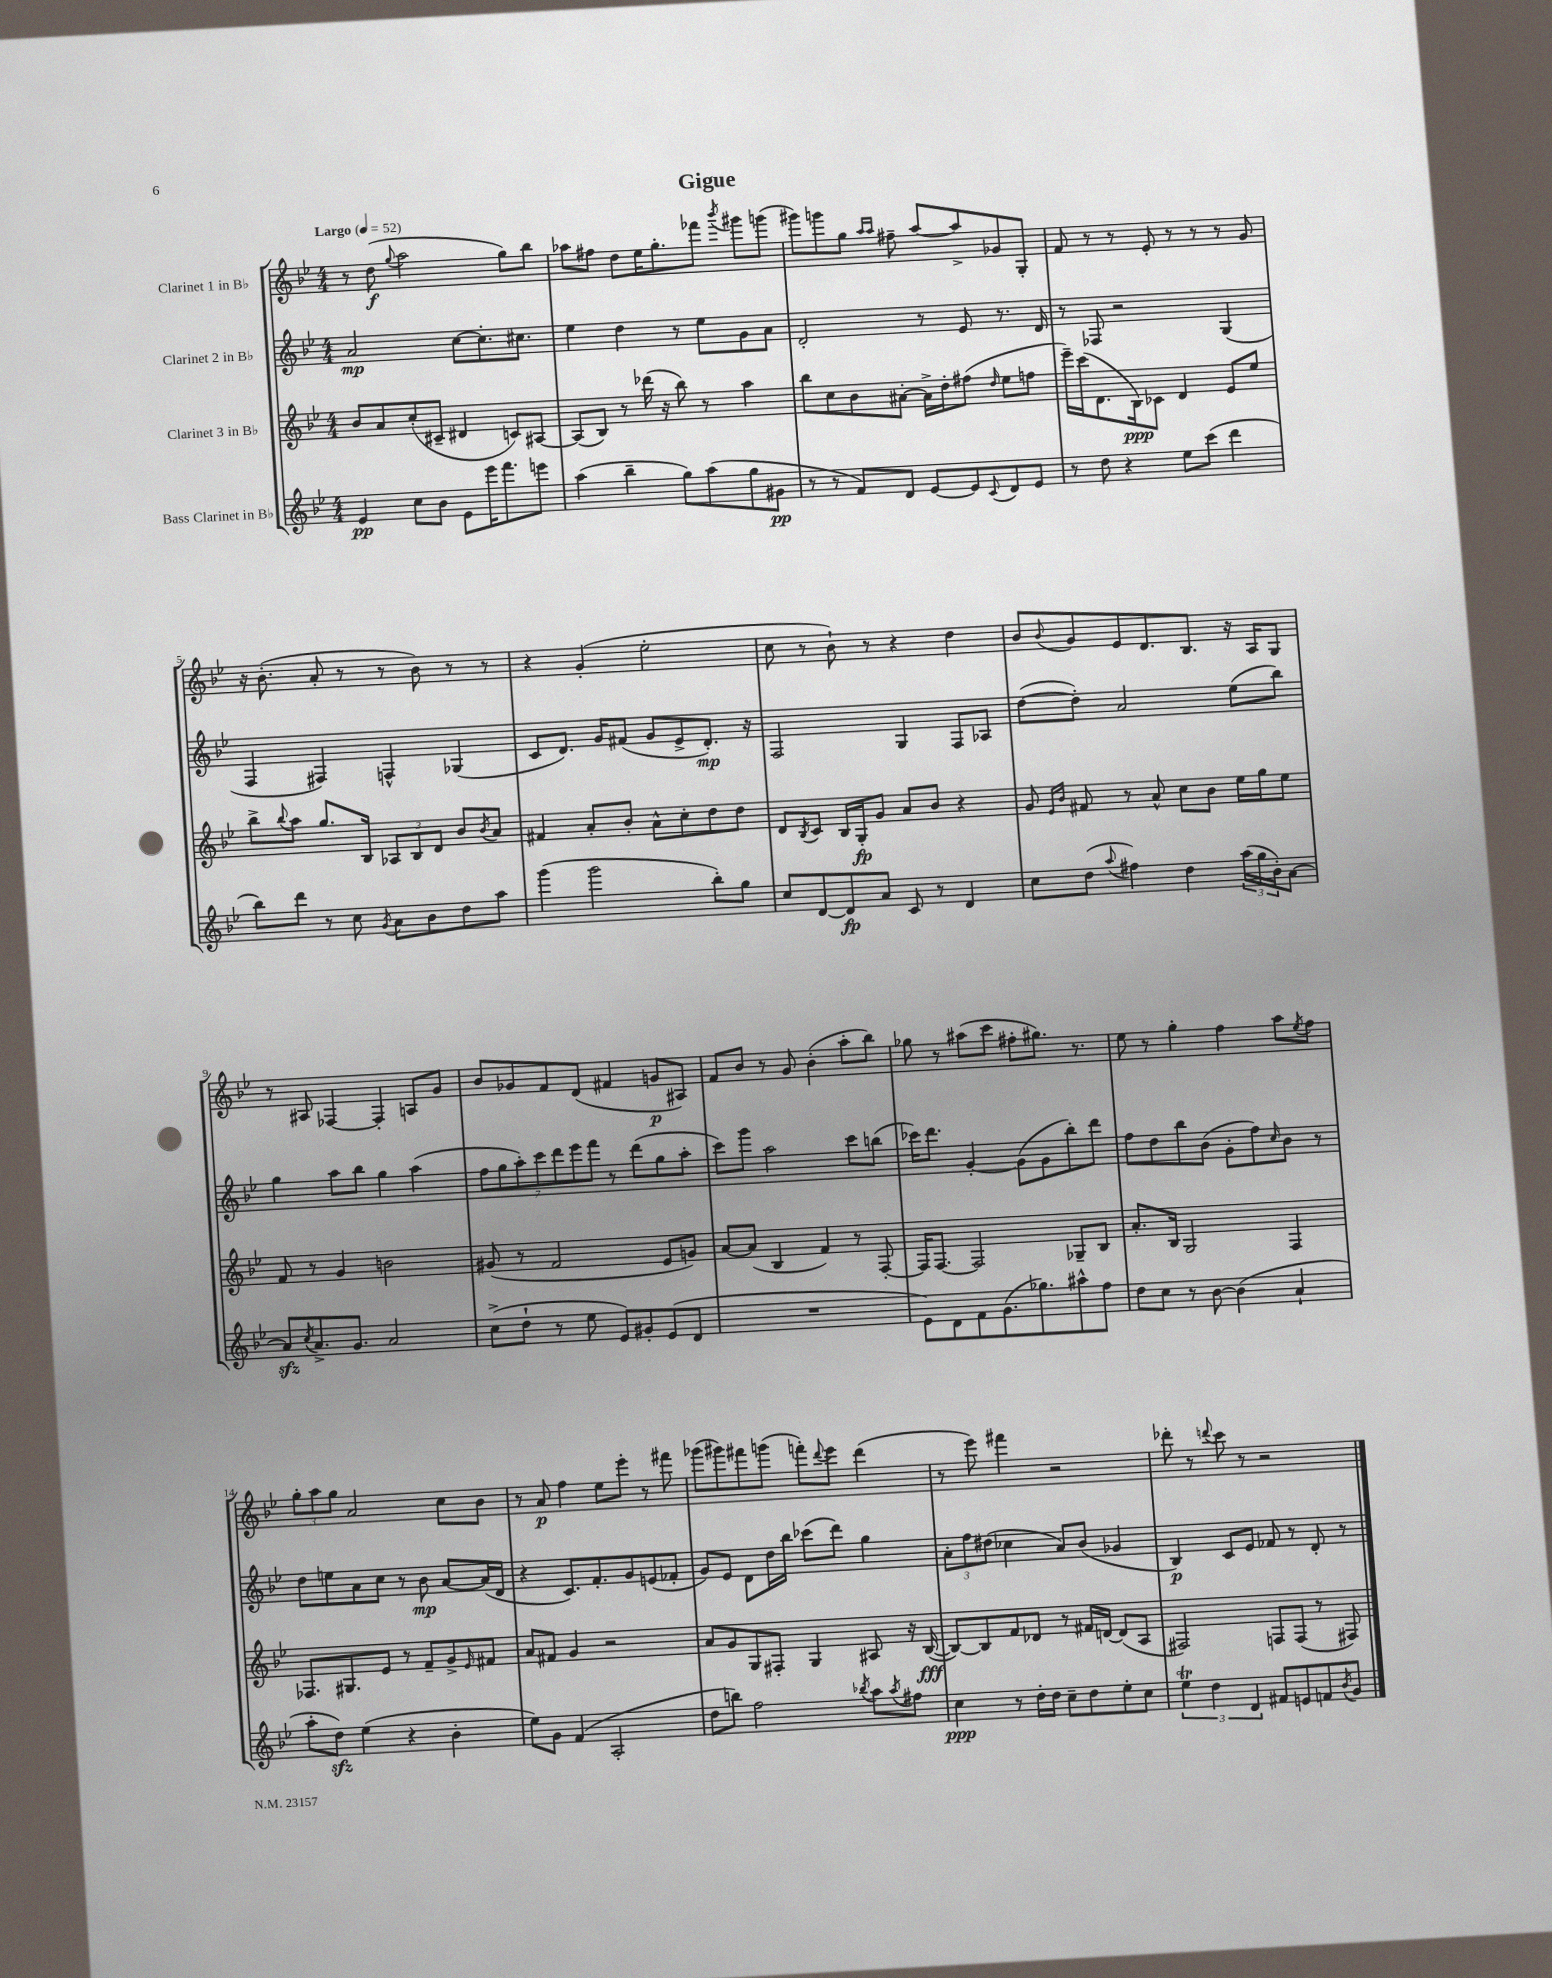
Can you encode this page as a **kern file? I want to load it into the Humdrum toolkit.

**kern	**dynam	**kern	**dynam	**kern	**dynam	**kern	**dynam
*part4	*part4	*part3	*part3	*part2	*part2	*part1	*part1
*staff4	*staff4	*staff3	*staff3	*staff2	*staff2	*staff1	*staff1
*I"Bass Clarinet in B♭	*	*I"Clarinet 3 in B♭	*	*I"Clarinet 2 in B♭	*	*I"Clarinet 1 in B♭	*
*clefG2	*	*clefG2	*	*clefG2	*	*clefG2	*
*k[b-e-]	*	*k[b-e-]	*	*k[b-e-]	*	*k[b-e-]	*
*M4/4	*	*M4/4	*	*M4/4	*	*M4/4	*
*MM52	*	*MM52	*	*MM52	*	*MM52	*
=1	=1	=1	=1	=1	=1	=1	=1
!	!	!	!	!	!	!LO:TX:a:B:t=Largo	!
4e-/	pp	8b-/L	.	2a/	mp	8r	.
.	.	8a/	.	.	.	(8dd\	f
.	.	.	.	.	.	8qqgg/	.
8cc\L	.	(8cc'/	.	.	.	2aa\	.
8b-\J	.	8c#X~/J	.	.	.	.	.
8e-\L	.	4d#X/	.	[8cc\L	.	.	.
16eee-\K	.	.	.	8.cc'\]	.	.	.
8.fff\	.	.	.	.	.	.	.
.	.	8cn/L)	.	.	.	8gg\L)	.
.	.	.	.	8.cc#X\J	.	.	.
8eeen\J	.	[8A#X/J	.	.	.	8bb-\J	.
=2	=2	=2	=2	=2	=2	=2	=2
(4aa\	.	(8A#/L]	.	4ee-\	.	8aa-X\L	.
.	.	8B-/J)	.	.	.	8ff#X\J	.
4bb-~\	.	8r	.	4dd\	.	8dd\L	.
.	.	(16ddd-X\	.	.	.	16ee-\K	.
.	.	16r	.	.	.	8.gg'\	.
8gg\L)	.	8bb-\)	.	8r	.	.	.
(8aa\	.	8r	.	8ee-\L	.	8fff-X\J	.
.	.	.	.	.	.	8qbbb-/	.
8gg\	.	4aa\	.	8g\	.	8ggg#X\L	.
8g#X\J	pp	.	.	8a\J	.	(8gggn\J	.
=3	=3	=3	=3	=3	=3	=3	=3
8r	.	8bb-\L	.	2d'/	.	8ggg#X\L)	.
8r	.	8cc\	.	.	.	8gggn\	.
8f/L)	.	8b-\	.	.	.	8gg\J	.
.	.	.	.	.	.	16qqaa/LL	.
.	.	.	.	.	.	16qqaa/JJ	.
8d/J	.	[8a#X'\J	.	.	.	8ff#X~\	.
[8e-/L	.	16a#^\LL]	.	8r	.	[8aa/L	.
.	.	16dd'\J	.	.	.	.	.
8e-/]	.	(8ff#X\J	.	8e-/	.	8aa^/]	.
8qqc/	.	16qqdd/	.	.	.	.	.
8d/	.	8ee-\L	.	8.r	.	8g-X/	.
8e-/J	.	8ffn\J	.	.	.	8G'/J	.
.	.	.	.	16d/	.	.	.
=4	=4	=4	=4	=4	=4	=4	=4
8r	.	16eee-~\LL)	.	8r	.	8f/	.
.	.	(16ccc\J	.	.	.	.	.
8dd\	.	8.d\	.	8F-X/	.	8r	.
4r	.	.	.	2r	.	8r	.
.	.	16B-\k)	ppp	.	.	.	.
.	.	8c-X\J	.	.	.	8e-'/	.
8ee-\L	.	4d/	.	.	.	8r	.
(8ccc\J	.	.	.	.	.	8r	.
4ddd\	.	8e-/L	.	(4G/	.	8r	.
.	.	8ee-/J	.	.	.	8g/	.
!!LO:LB:g=z
=5	=5	=5	=5	=5	=5	=5	=5
8bb-\L)	.	8bb-^\L	.	4F/	.	16r	.
.	.	.	.	.	.	(8.b-'\	.
.	.	8qqbb-/	.	.	.	.	.
8ddd\J	.	8aa\J	.	.	.	.	.
8r	.	8.gg/L	.	4F#X/)	.	8a'/	.
8cc\	.	.	.	.	.	8r	.
.	.	16B-/Jk	.	.	.	.	.
8qg/	.	.	.	.	.	.	.
8a\L	.	12A-X/L	.	4Fn^^/	.	8r	.
.	.	12B-/	.	.	.	.	.
8b-\	.	.	.	.	.	8b-\)	.
.	.	12d/J	.	.	.	.	.
8dd\	.	8b-/L	.	(4G-X/	.	8r	.
.	.	8qb-/	.	.	.	.	.
8aa\J	.	8a/J	.	.	.	8r	.
=6	=6	=6	=6	=6	=6	=6	=6
(4ggg\	.	4f#X/	.	8c/L	.	4r	.
.	.	.	.	8.d/J)	.	.	.
2ggg\	.	8a'/L	.	.	.	(4g'/	.
.	.	.	.	16g/KL	.	.	.
.	.	8b-'/J	.	(8f#X/J	.	.	.
.	.	8a^^\L	.	8g/L	.	2ee-'\	.
.	.	8cc'\	.	8e-^/	.	.	.
8bb-'\L)	.	8dd\	.	8.d'/J)	mp	.	.
8gg\J	.	8dd\J	.	.	.	.	.
.	.	.	.	16r	.	.	.
=7	=7	=7	=7	=7	=7	=7	=7
8cc/L	.	8d/L	.	2F/	.	8cc\	.
.	.	8qB-/	.	.	.	.	.
[8d/	.	8c/J	.	.	.	8r	.
8d/]	fp	16B-/LL	.	.	.	8b-`\)	.
.	.	16G'/J	fp	.	.	.	.
8a/J	.	8g/J	.	.	.	8r	.
8c/	.	8a/L	.	4G/	.	4r	.
8r	.	8b-/J	.	.	.	.	.
4d/	.	4r	.	8F/L	.	4dd\	.
.	.	.	.	8A-X/J	.	.	.
=8	=8	=8	=8	=8	=8	=8	=8
8cc\L	.	8g/	.	([8dd\L	.	8b-/L	.
.	.	16qqe-/LL	.	.	.	.	.
.	.	16qqb-/JJ	.	.	.	8qqb-/	.
(8dd\J	.	8f#X/	.	8dd'\J])	.	8g/	.
8qqaa/	.	.	.	.	.	.	.
4ff#X\)	.	8r	.	2a/	.	8e-/	.
.	.	8a^^/	.	.	.	8.d/	.
4dd\	.	8cc\L	.	.	.	.	.
.	.	.	.	.	.	8.B-/J	.
.	.	8b-\J	.	.	.	.	.
(24aa\LL	.	16ee-\LL	.	(8ee-\L	.	16r	.
24gg\	.	.	.	.	.	.	.
.	.	16gg\J	.	.	.	16A/KL	.
24b-'\J)	.	.	.	.	.	.	.
[8a\J	.	8ee-\J	.	8bb-\J)	.	8G/J	.
!!LO:LB:g=z
=9	=9	=9	=9	=9	=9	=9	=9
8azz/L]	.	8f/	.	4gg\	.	8r	.
8qcc/	.	.	.	.	.	.	.
8.a^/	.	8r	.	.	.	8A#X/	.
.	.	4g/	.	8aa\L	.	[4F-X/	.
8.g/J	.	.	.	.	.	.	.
.	.	.	.	8bb-\J	.	.	.
2a/	.	2bn\	.	4gg\	.	4F-'/]	.
.	.	.	.	(4aa\	.	8An/L	.
.	.	.	.	.	.	8g/J	.
=10	=10	=10	=10	=10	=10	=10	=10
(8cc^\L	.	(8g#X/	.	14ff\L	.	8b-/L	.
.	.	.	.	14gg\	.	.	.
8dd`\J	.	8r	.	.	.	8g-X/	.
.	.	.	.	14aa'\)	.	.	.
.	.	.	.	14ccc\	.	.	.
8r	.	2f/	.	.	.	8f/	.
.	.	.	.	14ddd\	.	.	.
.	.	.	.	14eee-\	.	.	.
8ee-\	.	.	.	.	.	(8d/J	.
.	.	.	.	14fff\J	.	.	.
8e-/L)	.	.	.	8r	.	4f#X/	.
8g#X'/	.	.	.	(8ddd\L	.	.	.
(8e-/	.	8e-/L	.	8gg\	.	8gn/L	p
8d/J	.	8gn/J)	.	8aa'\J	.	8A#X/J)	.
=11	=11	=11	=11	=11	=11	=11	=11
1r	.	[8a/L	.	8ccc\L)	.	8f/L	.
.	.	(8a/J]	.	8ggg\J	.	8b-/J	.
.	.	4B-/	.	2aa\	.	8r	.
.	.	.	.	.	.	8g/	.
.	.	4f/)	.	.	.	(4b-'\	.
.	.	8r	.	8ccc\L	.	8aa'\L	.
.	.	[8F'/	.	(8bbn\J	.	8bb-\J)	.
=12	=12	=12	=12	=12	=12	=12	=12
8e-\L)	.	16F/KL]	.	16ccc-X\KL)	.	8gg-X\	.
.	.	[8.F/J	.	8.ddd\J	.	.	.
8d\	.	.	.	.	.	8r	.
8f\	.	2F/]	.	[4g'/	.	(8aa#X\L	.
(8.g\	.	.	.	.	.	8ccc\J	.
.	.	.	.	(8g\L]	.	8ff#X'\L	.
8.gg-X\)	.	.	.	.	.	.	.
.	.	.	.	8g\	.	8.gg#X\J)	.
8aa#X^^\	.	8G-X~/L	.	8bb-'\)	.	.	.
.	.	.	.	.	.	8.r	.
8ff\J	.	8B-/J	.	8ddd\J	.	.	.
=13	=13	=13	=13	=13	=13	=13	=13
8dd\L	.	8.a'/L	.	8ff\L	.	8ee-\	.
8cc\J	.	.	.	8dd\	.	8r	.
.	.	16B-/Jk	.	.	.	.	.
8r	.	2G/	.	8bb-\	.	4gg'\	.
[8b-\	.	.	.	(8b-\J	.	.	.
(4b-\]	.	.	.	8g'\L	.	4ff\	.
.	.	.	.	8ff\)	.	.	.
.	.	.	.	16qqcc/	.	.	.
4a`/	.	4F/	.	8b-\J	.	8aa\L	.
.	.	.	.	.	.	8qee-/	.
.	.	.	.	8r	.	8ff\J	.
!!LO:LB:g=z
=14	=14	=14	=14	=14	=14	=14	=14
8aa'\L	.	8.F-X/L	.	8dd\L	.	12gg'\L	.
.	.	.	.	.	.	12aa\	.
8ddzz\J)	.	.	.	8een\	.	.	.
.	.	.	.	.	.	12gg\J	.
.	.	8.G#X/	.	.	.	.	.
(4ee-\	.	.	.	8a\	.	2a/	.
.	.	8e-/J	.	8cc\J	.	.	.
4r	.	8r	.	8r	.	.	.
.	.	8f~/L	.	8b-\	mp	.	.
4b-'\	.	8g^/	.	[8a/L	.	8cc\L	.
.	.	16qqe-/	.	.	.	.	.
.	.	8f#X/J	.	(16a/L]	.	8b-\J	.
.	.	.	.	16d/JJ	.	.	.
=15	=15	=15	=15	=15	=15	=15	=15
8ee-\L)	.	8a/L	.	4r	.	8r	.
8g\J	.	8f#X/J	.	.	.	8a/	p
(4f/	.	4g/	.	8.c/L)	.	4ff\	.
.	.	.	.	8.f'/	.	.	.
2A'/	.	2r	.	.	.	8ee-\L	.
.	.	.	.	8g/	.	8eee-'\J	.
.	.	.	.	(8en/	.	8r	.
.	.	.	.	8f-X'/J	.	8fff#X\	.
=16	=16	=16	=16	=16	=16	=16	=16
8dd\L	.	8a/L	.	8g/L)	.	(8ggg-X\L	.
8bbn\J)	.	8g/	.	8e-/J	.	8ggg#X\)	.
2ff\	.	8G/	.	8d\L	.	8fff#X\	.
.	.	8F#X'/J	.	16dd\L	.	(8gggn\J	.
.	.	.	.	16bb-\JJ	.	.	.
.	.	4G/	.	(8ccc-X\L	.	8fffn'\L)	.
.	.	.	.	.	.	8qqddd/	.
.	.	.	.	8ddd\J)	.	8eee-\J	.
8qbb-X/	.	.	.	.	.	.	.
8aa\L	.	8A#X/	.	4gg\	.	(4ddd\	.
8qaa/	.	.	.	.	.	.	.
8ff#X\J	.	16r	.	.	.	.	.
.	.	([16B-/	fff	.	.	.	.
=17	=17	=17	=17	=17	=17	=17	=17
4cc\	ppp	8B-/L_)	.	12a'\L	.	8r	.
.	.	.	.	12ff\	.	.	.
.	.	8B-/]	.	.	.	8eee-\)	.
.	.	.	.	(12dd#X\J	.	.	.
8r	.	8f/	.	4cc-X\	.	4fff#X\	.
16dd'\LL	.	8d-X/J	.	.	.	.	.
16dd\JJ	.	.	.	.	.	.	.
8cc~\L	.	8r	.	8a/L)	.	2r	.
8dd\	.	16f#X/LL	.	(8b-/J	.	.	.
.	.	[16dn/JJ	.	.	.	.	.
8ee-'\	.	(8d/L]	.	4g-X/	.	.	.
8cc\J	.	8A/J	.	.	.	.	.
=18	=18	=18	=18	=18	=18	=18	=18
6ee-T\	.	2F#X/)	.	4B-/)	p	8ddd-X'\	.
.	.	.	.	.	.	8r	.
6dd\	.	.	.	.	.	.	.
.	.	.	.	.	.	8qqdddn/	.
.	.	.	.	8c/L	.	8ccc\	.
6d/	.	.	.	.	.	.	.
.	.	.	.	8e-/J	.	8r	.
8f#X/L	.	8Fn/L	.	8f-X/	.	2r	.
8en/	.	(8F/J	.	8r	.	.	.
8fn/	.	8r	.	8d'/	.	.	.
8qb-/	.	.	.	.	.	.	.
8g/J	.	8F#X/)	.	8r	.	.	.
==	==	==	==	==	==	==	==
*-	*-	*-	*-	*-	*-	*-	*-
